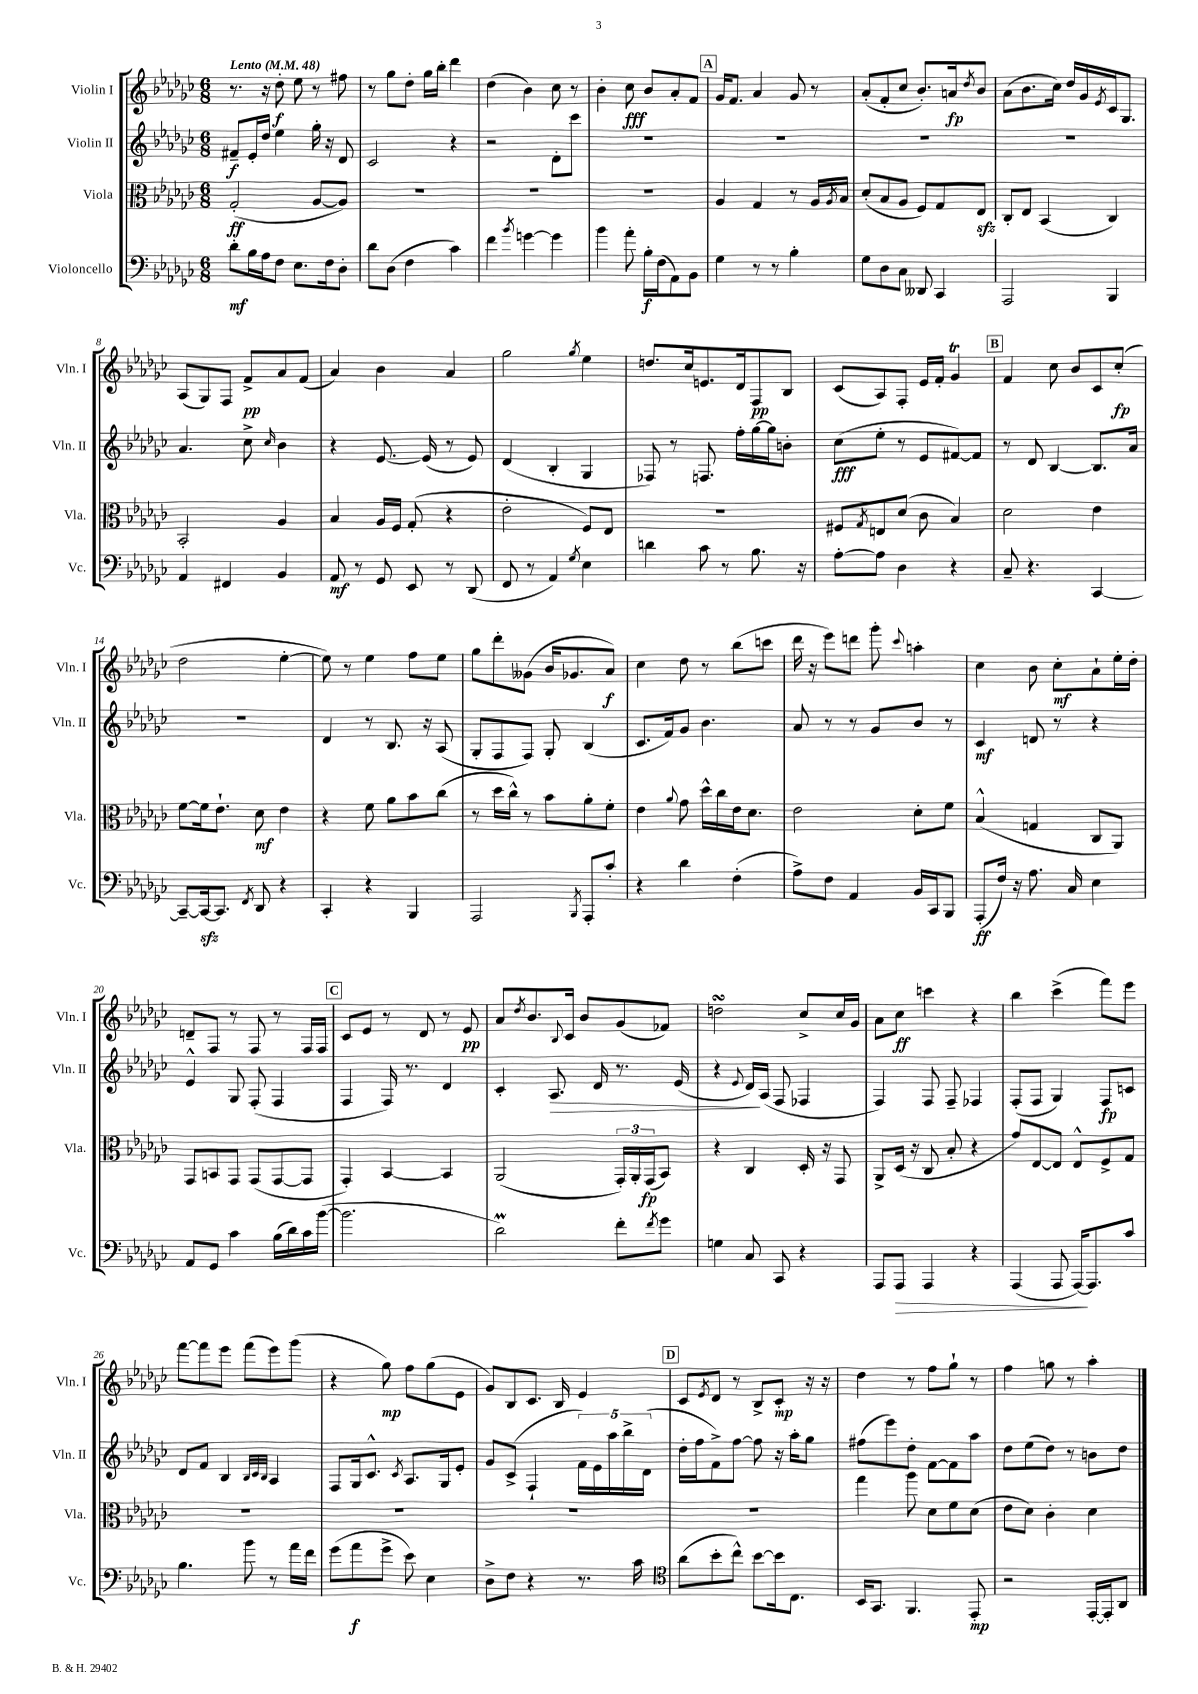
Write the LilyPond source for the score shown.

<<
\new StaffGroup <<
\new Staff = "s0" \with { instrumentName = "Violin I" shortInstrumentName = "Vln. I" } {
    \clef treble \key ges \major \numericTimeSignature \time 6/8 \tempo "Lento" 4 = 48
    r8. r16 des''8-.\f ees''8 r8 fis''8 |
    r8 ges''8 des''8-. ges''16 bes''16-. des'''4 |
    des''4( bes'4) ces''8 r8 |
    bes'4-. ces''8\fff bes'8 aes'8-. f'8 |
    \mark \markup { \box "A" } ges'16 f'8. aes'4 ges'8 r8 |
    aes'8-.( f'8-. ces''8 bes'8.-.) a'16\fp \acciaccatura { des''8 } bes'8 |
    aes'8( bes'8. ces''16) des''16 ges'16 \acciaccatura { ees'8 } ces'16 ges8. |
    aes8( ges8) f8 f'8->\pp aes'8 f'8( |
    aes'4) bes'4 aes'4 |
    ges''2 \acciaccatura { ges''8 } ees''4 |
    d''8. ces''16 e'8. des'16 f8\pp bes8 |
    ces'8( aes8) f8-. ees'16 f'16-. ges'4\trill |
    \mark \markup { \box "B" } f'4 ces''8 bes'8 ces'8 ces''8-.\fp( |
    des''2 ees''4~-. |
    ees''8) r8 ees''4 f''8 ees''8 |
    ges''8 des'''8-. geses'8( bes'16 ges'8. aes'8\f) |
    ces''4 des''8 r8 bes''8( c'''8 |
    des'''16 r16 ees'''8) d'''8 ges'''8-. \appoggiatura { ces'''8 } a''4-. |
    ces''4 bes'8 ces''8-.\mf aes'8-! ees''16-. des''16-. |
    d'8-- f8 r8 f8 r8 f16 f16 |
    \mark \markup { \box "C" } ces'8 ees'8 r8 des'8 r8 ees'8\pp |
    aes'8 \acciaccatura { des''8 } bes'8. \appoggiatura { bes8 } ces'16 bes'8 ges'8( fes'8) |
    d''2\turn ces''8-> ces''16 ges'16 |
    aes'8 ces''8\ff c'''4 r4 |
    bes''4 ces'''4->( f'''8) ees'''8 |
    f'''8~ f'''8 ees'''8 f'''8( ees'''8) ges'''8( |
    r4 ges''8\mp) f''8 ges''8( ees'8 |
    ges'8) bes8 ces'8. bes16 ees'4 |
    \mark \markup { \box "D" } ces'8 \acciaccatura { ees'8 } des'8 r8 bes8-> ces'8-.\mp r16 r16 |
    des''4 r8 f''8 ges''8-! r8 |
    f''4 g''8 r8 aes''4-. \bar "|." |
}
\new Staff = "s1" \with { instrumentName = "Violin II" shortInstrumentName = "Vln. II" } {
    \clef treble \key ges \major \numericTimeSignature \time 6/8
    fis'8--\f ees'16-. des''16 ees''4 ges''16-. r16 des'8 |
    ces'2 r4 |
    r2 des'8-. ces'''8 |
    R2. |
    \mark \markup { \box "A" } R2. |
    R2. |
    R2. |
    aes'4. ces''8-> \grace { ces''16 } bes'4 |
    r4 ees'8.~ ees'16( r8 ees'8) |
    des'4( bes4-. ges4 |
    fes8) r8 f8. f''16-. ges''16~ ges''16 b'8-. |
    ces''8\fff( ees''8-. r8 ees'8 fis'8~) fis'8 |
    \mark \markup { \box "B" } r8 des'8 bes4~ bes8. aes'16 |
    R2. |
    des'4 r8 bes8. r16 aes8( |
    ges8-. f8 f8) ges8-. bes4( |
    ces'8. f'16) ges'8 bes'4. |
    aes'8 r8 r8 ges'8 bes'8 r8 |
    ces'4\mf d'8 r8 r4 |
    ees'4-^ ges8 f8-.( f4 |
    \mark \markup { \box "C" } f4 f16) r8. des'4 |
    ces'4-. aes8.\> des'16 r8. ees'16( |
    r4 \appoggiatura { ees'8 } des'16\!) aes16( f8 fes4 |
    f4) f8 f8-- fes4 |
    f8-.( f8 ges4) f8\fp c'8 |
    des'8 f'8 bes4 \grace { bes32 ces'32 bes32 } aes4 |
    f8 ges16 ces'8.-^ \acciaccatura { ces'8 } aes8. ges16 ees'8-. |
    ges'8 ces'8->( f4-! \tuplet 5/4 { f'16) ees'16 aes''16 bes''16-> des'16( } |
    \mark \markup { \box "D" } des''16-. f''16 f'8->) f''8~ f''8 r16 aes''16-. ges''8 |
    fis''8( ees'''8) des''8-. f'8~ f'8 aes''8 |
    des''8 ees''8( des''8) r8 b'8 des''8 \bar "|." |
}
\new Staff = "s2" \with { instrumentName = "Viola" shortInstrumentName = "Vla." } {
    \clef alto \key ges \major \numericTimeSignature \time 6/8
    ges2-.\ff( aes8~ aes8) |
    R2. |
    R2. |
    R2. |
    \mark \markup { \box "A" } aes4 ges4 r8 aes16 \acciaccatura { aes8 } bes16 |
    des'8-.( bes8 aes8 f8) ges8 ees8\sfz |
    ces8-. ees8 bes,4( ces4) |
    bes,2-. aes4 |
    bes4 aes16 f16 ges8-.( r4 |
    ees'2-. f8) ees8 |
    R2. |
    fis8 \acciaccatura { ges8 } e8 des'8( ces'8 bes4) |
    \mark \markup { \box "B" } des'2 ees'4 |
    f'8~ f'16 ees'8.-! des'8\mf ees'4 |
    r4 f'8 aes'8 bes'8 ces''8( |
    r8 des''16 ces''16-^) r8 bes'8 aes'8-. f'8-. |
    ees'4 \appoggiatura { aes'8 } ges'8 des''16-^ ces''16 ees'16 des'8. |
    ees'2 des'8-. f'8 |
    bes4-^( g4 ces8 aes,8) |
    ges,8 b,8 ges,8 ges,8( ges,8~ ges,8 |
    \mark \markup { \box "C" } ges,4-.) bes,4~ bes,4 |
    aes,2( \tuplet 3/2 { ges,16-.) aes,16-. ges,16\fp( } bes,8) |
    r4 ces4 des16-. r16 ges,8 |
    aes,8-> des16( r16 ces8 bes8-. r4 |
    ges'8) ees8~ ees8 ees8-^ f8-> ges8 |
    R2. |
    R2. |
    R2. |
    \mark \markup { \box "D" } R2. |
    ges''4 aes''8 des'8 f'8 des'8( |
    ees'8 des'8) ces'4-. des'4 \bar "|." |
}
\new Staff = "s3" \with { instrumentName = "Violoncello" shortInstrumentName = "Vc." } {
    \clef bass \key ges \major \numericTimeSignature \time 6/8
    des'8-.\mf bes16 aes16 f8 ees8. f16 des8-. |
    des'8 des8( f4 ces'4) |
    f'4 \acciaccatura { bes'8 } g'4~ g'4 |
    bes'4 aes'8-. bes16-.\f f16( aes,8) bes,8 |
    \mark \markup { \box "A" } ges4 r8 r8 bes4-. |
    ges8 des8 ces8 deses,8 ces,4 |
    aes,,2 bes,,4 |
    aes,4 fis,4 bes,4 |
    aes,8\mf r8 ges,8 ees,8 r8 des,8( |
    f,8 r8 aes,4) \acciaccatura { ges8 } ees4 |
    d'4 ces'8 r8 bes8. r16 |
    aes8~-. aes8 des4 r4 |
    \mark \markup { \box "B" } ces8-- r4. ces,4~ |
    ces,8~-- ces,16~\sfz ces,8. \acciaccatura { f,8 } des,8 r4 |
    ces,4-. r4 bes,,4 |
    aes,,2 \acciaccatura { bes,,8 } aes,,8-. ces'8-. |
    r4 des'4 f4-.( |
    aes8->) f8 aes,4 bes,16 ces,16 bes,,8 |
    aes,,8-.\ff( f16) r16 aes8. ces16 ees4 |
    aes,8 ges,8 ces'4 bes16( des'16) ces'16 bes'16~( |
    \mark \markup { \box "C" } bes'2. |
    des'2\prall) f'8-. \acciaccatura { f'8 } ges'8 |
    g4 ces8 ces,8 r4 |
    aes,,8 aes,,8\> aes,,4 r4 |
    aes,,4( aes,,8 aes,,16~\!) aes,,8. ces'8 |
    bes4. bes'8 r8 aes'16 f'16 |
    ges'8( aes'8\f ges'8-> ees'8) ees4 |
    des8-> f8 r4 r8. ces'16 |
    \mark \markup { \box "D" } \clef tenor aes'8( bes'8-. ces''8-^) bes'8~ bes'16 ces8. |
    bes,16 ges,8. f,4. ees,8-.\mp |
    r2 ees,16~-. ees,16-. aes,8 \bar "|." |
}
>>
>>
